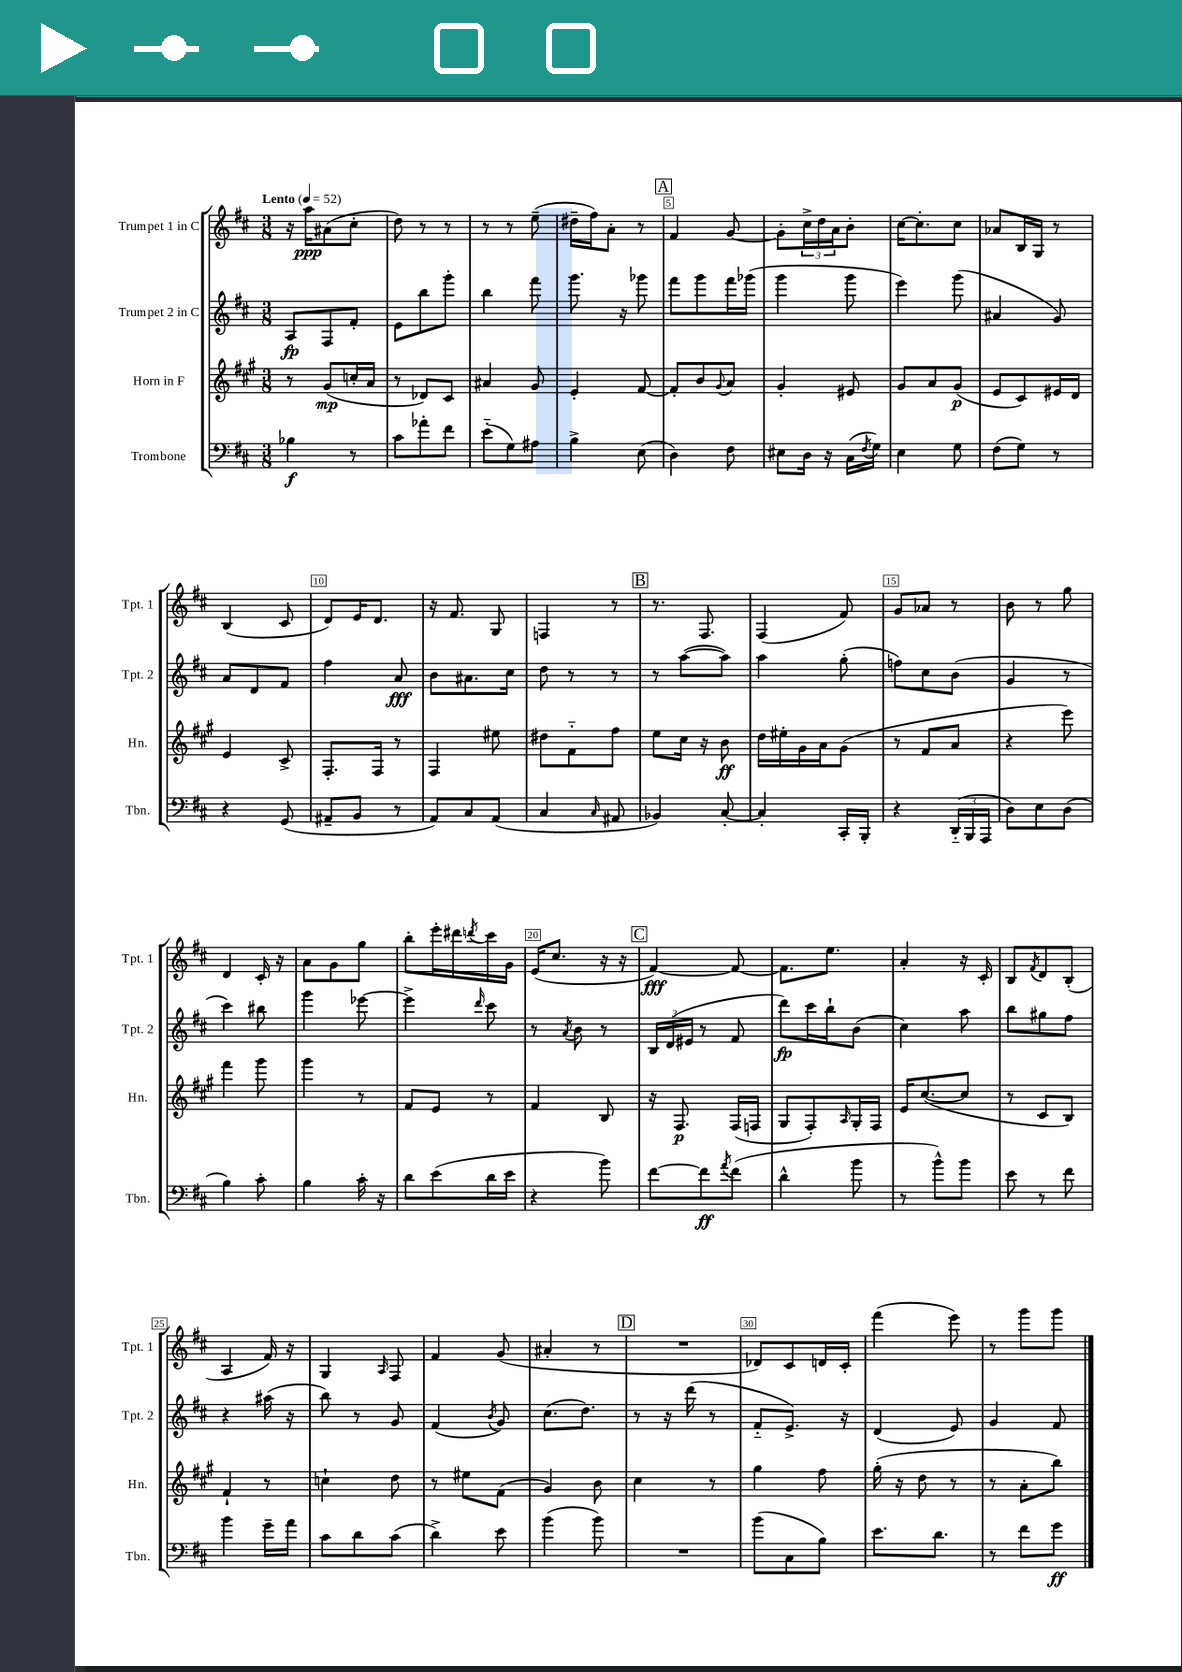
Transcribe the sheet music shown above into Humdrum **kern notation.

**kern	**dynam	**kern	**dynam	**kern	**dynam	**kern	**dynam
*part4	*part4	*part3	*part3	*part2	*part2	*part1	*part1
*staff4	*staff4	*staff3	*staff3	*staff2	*staff2	*staff1	*staff1
*I"Trombone	*	*I"Horn in F	*	*I"Trumpet 2 in C	*	*I"Trumpet 1 in C	*
*I'Tbn.	*	*I'Hn.	*	*I'Tpt. 2	*	*I'Tpt. 1	*
*clefF4	*	*clefG2	*	*clefG2	*	*clefG2	*
*k[f#c#]	*	*k[f#c#g#]	*	*k[f#c#]	*	*k[f#c#]	*
*M3/8	*	*M3/8	*	*M3/8	*	*M3/8	*
*MM52	*	*MM52	*	*MM52	*	*MM52	*
=1	=1	=1	=1	=1	=1	=1	=1
!	!	!	!	!	!	!LO:TX:a:B:t=Lento	!
4B-X\	f	8r	.	8A/L	fp	16r	.
.	.	.	.	.	.	16aa\KL	ppp
.	.	(8g#/L	mp	8F#/	.	(8a#X\	.
8r	.	16ccn'/L	.	8f#'/J	.	8cc#'\J	.
.	.	16a/JJ	.	.	.	.	.
=2	=2	=2	=2	=2	=2	=2	=2
8c#\L	.	8r	.	8e\L	.	8dd\)	.
8a-X'\	.	8d-X/L)	.	8bb\	.	8r	.
8f#\J	.	8c#/J	.	8ggg'\J	.	8r	.
=3	=3	=3	=3	=3	=3	=3	=3
(8e\L	.	4a#X/	.	4bb\	.	8r	.
8G\)	.	.	.	.	.	8r	.
8A#X\J	.	8g#/	.	8fff#\	.	(8ee~\	.
=4	=4	=4	=4	=4	=4	=4	=4
4B^\	.	4e'/	.	8.ggg\	.	16dd#X~\LL	.
.	.	.	.	.	.	16ff#\J)	.
.	.	.	.	.	.	8a'\J	.
.	.	.	.	16r	.	.	.
(8E\	.	[8f#/	.	8ggg-X\	.	8r	.
!!LO:REH:place=s1:t=A
=5	=5	=5	=5	=5	=5	=5	=5
4D\)	.	8f#'/L]	.	8fff#\L	.	4f#/	.
.	.	8b/	.	8ggg\	.	.	.
.	.	8qqg#/	.	.	.	.	.
8F#\	.	8a/J	.	16fff#\L	.	[8g/	.
.	.	.	.	(16ggg-X\JJ	.	.	.
=6	=6	=6	=6	=6	=6	=6	=6
8E#X\L	.	4g#'/	.	4ggg\	.	8g'\L]	.
16D\Jk	.	.	.	.	.	24cc#^\L	.
.	.	.	.	.	.	24dd\	.
16r	.	.	.	.	.	.	.
.	.	.	.	.	.	24a\J	.
(16C#\LL	.	8e#X/	.	8ggg\	.	8b'\J	.
8qF#/	.	.	.	.	.	.	.
16G\JJ)	.	.	.	.	.	.	.
=7	=7	=7	=7	=7	=7	=7	=7
4E\	.	8g#/L	.	4eee\)	.	[16cc#\KL	.
.	.	.	.	.	.	8.cc#'\]	.
.	.	8a/	.	.	.	.	.
8G\	.	(8g#/J	p	(8ggg\	.	8cc#\J	.
=8	=8	=8	=8	=8	=8	=8	=8
(8F#\L	.	8e/L	.	4a#X/	.	8a-X/L	.
8G\J)	.	8c#/)	.	.	.	16B/L	.
.	.	.	.	.	.	16G/JJ	.
8r	.	16e#X/L	.	8g/)	.	8r	.
.	.	16d/JJ	.	.	.	.	.
!!LO:LB:g=z
=9	=9	=9	=9	=9	=9	=9	=9
4r	.	4e/	.	8a/L	.	(4B/	.
.	.	.	.	8d/	.	.	.
(8GG/	.	8c#^/	.	8f#/J	.	8c#/	.
=10	=10	=10	=10	=10	=10	=10	=10
8AA#X~/L	.	8.F#'/L	.	4ff#\	.	8d/L)	.
8BB/J	.	.	.	.	.	16e/K	.
.	.	16F#/Jk	.	.	.	8.d/J	.
8r	.	8r	.	8a/	fff	.	.
=11	=11	=11	=11	=11	=11	=11	=11
8AA/L)	.	4F#/	.	8b\L	.	16r	.
.	.	.	.	.	.	8.f#/	.
8C#/	.	.	.	8.a#X\	.	.	.
(8AA/J	.	8ee#X\	.	.	.	8G/	.
.	.	.	.	16cc#\Jk	.	.	.
=12	=12	=12	=12	=12	=12	=12	=12
4C#/	.	8dd#X\L	.	8dd\	.	4Fn/	.
.	.	8f#\	.	8r	.	.	.
16qqC#/	.	.	.	.	.	.	.
8AA#X/	.	8ff#\J	.	8r	.	8r	.
!!LO:REH:place=s1:t=B
=13	=13	=13	=13	=13	=13	=13	=13
4BB-X/)	.	8ee\L	.	8r	.	8.r	.
.	.	16cc#\Jk	.	([8aa\L	.	.	.
.	.	16r	.	.	.	8.F#/	.
[8C#'/	.	8b\	ff	8aa\J])	.	.	.
=14	=14	=14	=14	=14	=14	=14	=14
4C#'/]	.	16dd\LL	.	4aa\	.	(4F#/	.
.	.	16ee#X'\	.	.	.	.	.
.	.	16g#\	.	.	.	.	.
.	.	16a\J	.	.	.	.	.
16CC#'/LL	.	(8g#\J	.	(8gg'\	.	8f#/)	.
16BBB'/JJ	.	.	.	.	.	.	.
=15	=15	=15	=15	=15	=15	=15	=15
4r	.	8r	.	8ffn\L)	.	8g/L	.
.	.	8f#/L	.	8cc#\	.	8a-X/J	.
(24DD/LL	.	8a/J	.	(8b\J	.	8r	.
24BBB/	.	.	.	.	.	.	.
24AAA/JJ	.	.	.	.	.	.	.
=16	=16	=16	=16	=16	=16	=16	=16
8D\L)	.	4r	.	4g/	.	8b\	.
8E\	.	.	.	.	.	8r	.
(8D\J	.	8eee\)	.	8r	.	8gg\	.
!!LO:LB:g=z
=17	=17	=17	=17	=17	=17	=17	=17
4B\)	.	4fff#\	.	4ccc#\)	.	4d/	.
8c#'\	.	8ggg#\	.	8bb#X\	.	16c#'/	.
.	.	.	.	.	.	16r	.
=18	=18	=18	=18	=18	=18	=18	=18
4B\	.	4ggg#\	.	4ggg\	.	8a\L	.
.	.	.	.	.	.	8g\	.
16c#'\	.	8r	.	[8eee-X\	.	8gg\J	.
16r	.	.	.	.	.	.	.
=19	=19	=19	=19	=19	=19	=19	=19
8d\L	.	8f#/L	.	4eee-^\]	.	8bb'\L	.
(8e\	.	8e/J	.	.	.	16eee'\L	.
.	.	.	.	.	.	16ddd#X\	.
.	.	.	.	16qqddd/	.	8qdddn/	.
16d\L	.	8r	.	8ccc#\	.	16ccc#\	.
16e\JJ	.	.	.	.	.	16g\JJ	.
=20	=20	=20	=20	=20	=20	=20	=20
4r	.	4f#/	.	8r	.	(16e/KL	.
.	.	.	.	.	.	8.cc#/J	.
.	.	.	.	8qa/	.	.	.
.	.	.	.	8b\	.	.	.
8b\)	.	8B/	.	8r	.	16r	.
.	.	.	.	.	.	16r	.
!!LO:REH:place=s1:t=C
=21	=21	=21	=21	=21	=21	=21	=21
[8f#\L	.	16r	.	24B/LL	.	[4f#/)	fff
.	.	.	.	(24d/	.	.	.
.	.	8.F#/	p	.	.	.	.
.	.	.	.	24e#X/JJ	.	.	.
8f#\]	ff	.	.	8r	.	.	.
8qa/	.	.	.	.	.	.	.
(8f#\J	.	(16F#/LL	.	8f#/	.	8f#/_	.
.	.	16Fn/JJ	.	.	.	.	.
=22	=22	=22	=22	=22	=22	=22	=22
4d^^\	.	8G#/L	.	8ddd\L)	fp	8.f#\L]	.
.	.	8F#'/)	.	16ccc#\L	.	.	.
.	.	.	.	16bb`\J	.	8.ee\J	.
.	.	16qqA/	.	.	.	.	.
8b\	.	16G#'/L	.	(8b\J	.	.	.
.	.	16F#/JJ	.	.	.	.	.
=23	=23	=23	=23	=23	=23	=23	=23
8r	.	16e/KL	.	4cc#\)	.	4a'/	.
.	.	([8.cc#/	.	.	.	.	.
8b^^\L)	.	.	.	.	.	.	.
8b\J	.	8cc#/J]	.	8aa\	.	16r	.
.	.	.	.	.	.	16c#'/	.
=24	=24	=24	=24	=24	=24	=24	=24
8e\	.	8r	.	8bb\L	.	8B/L	.
.	.	.	.	.	.	8qf#/	.
8r	.	8c#/L	.	8gg#X\	.	8d/	.
8f#\	.	8B/J)	.	8ff#\J	.	(8B'/J	.
!!LO:LB:g=z
=25	=25	=25	=25	=25	=25	=25	=25
4b\	.	4f#`/	.	4r	.	4A/	.
16g~\LL	.	8r	.	(16aa#X\	.	16f#/)	.
16a\JJ	.	.	.	16r	.	16r	.
=26	=26	=26	=26	=26	=26	=26	=26
8c#\L	.	4ccn`\	.	8bb\)	.	4G/	.
8d\	.	.	.	8r	.	.	.
.	.	.	.	.	.	16qqA/	.
(8c#\J	.	8dd\	.	8g/	.	8F#/	.
=27	=27	=27	=27	=27	=27	=27	=27
4d^\)	.	8r	.	(4f#/	.	4f#/	.
.	.	8ee#X\L	.	.	.	.	.
.	.	.	.	8qb/	.	.	.
8e\	.	(8f#\J	.	8g/)	.	(8g/	.
=28	=28	=28	=28	=28	=28	=28	=28
(4b\	.	4g#/)	.	(8.cc#\L	.	4a#X'/	.
.	.	.	.	8.dd\J)	.	.	.
8b\)	.	8b\	.	.	.	8r	.
!!LO:REH:place=s1:t=D
=29	=29	=29	=29	=29	=29	=29	=29
4.r	.	4cc#\	.	8r	.	4.r	.
.	.	.	.	16r	.	.	.
.	.	.	.	(16ddd\	.	.	.
.	.	8r	.	8r	.	.	.
=30	=30	=30	=30	=30	=30	=30	=30
(8b\L	.	4gg#\	.	8f#/L	.	8d-X/L)	.
8C#\	.	.	.	8.e^/J)	.	8c#/	.
8B\J)	.	8ff#\	.	.	.	16dn/L	.
.	.	.	.	16r	.	16c#'/JJ	.
=31	=31	=31	=31	=31	=31	=31	=31
8.e\L	.	(16gg#'\	.	(4d/	.	(4fff#\	.
.	.	16r	.	.	.	.	.
.	.	8dd\	.	.	.	.	.
8.d\J	.	.	.	.	.	.	.
.	.	8r	.	8e/)	.	8eee\)	.
=32	=32	=32	=32	=32	=32	=32	=32
8r	.	8r	.	4g/	.	8r	.
8f#\L	.	8a'\L	.	.	.	8ggg\L	.
8g\J	ff	8bb\J)	.	8f#/	.	8ggg\J	.
==	==	==	==	==	==	==	==
*-	*-	*-	*-	*-	*-	*-	*-
